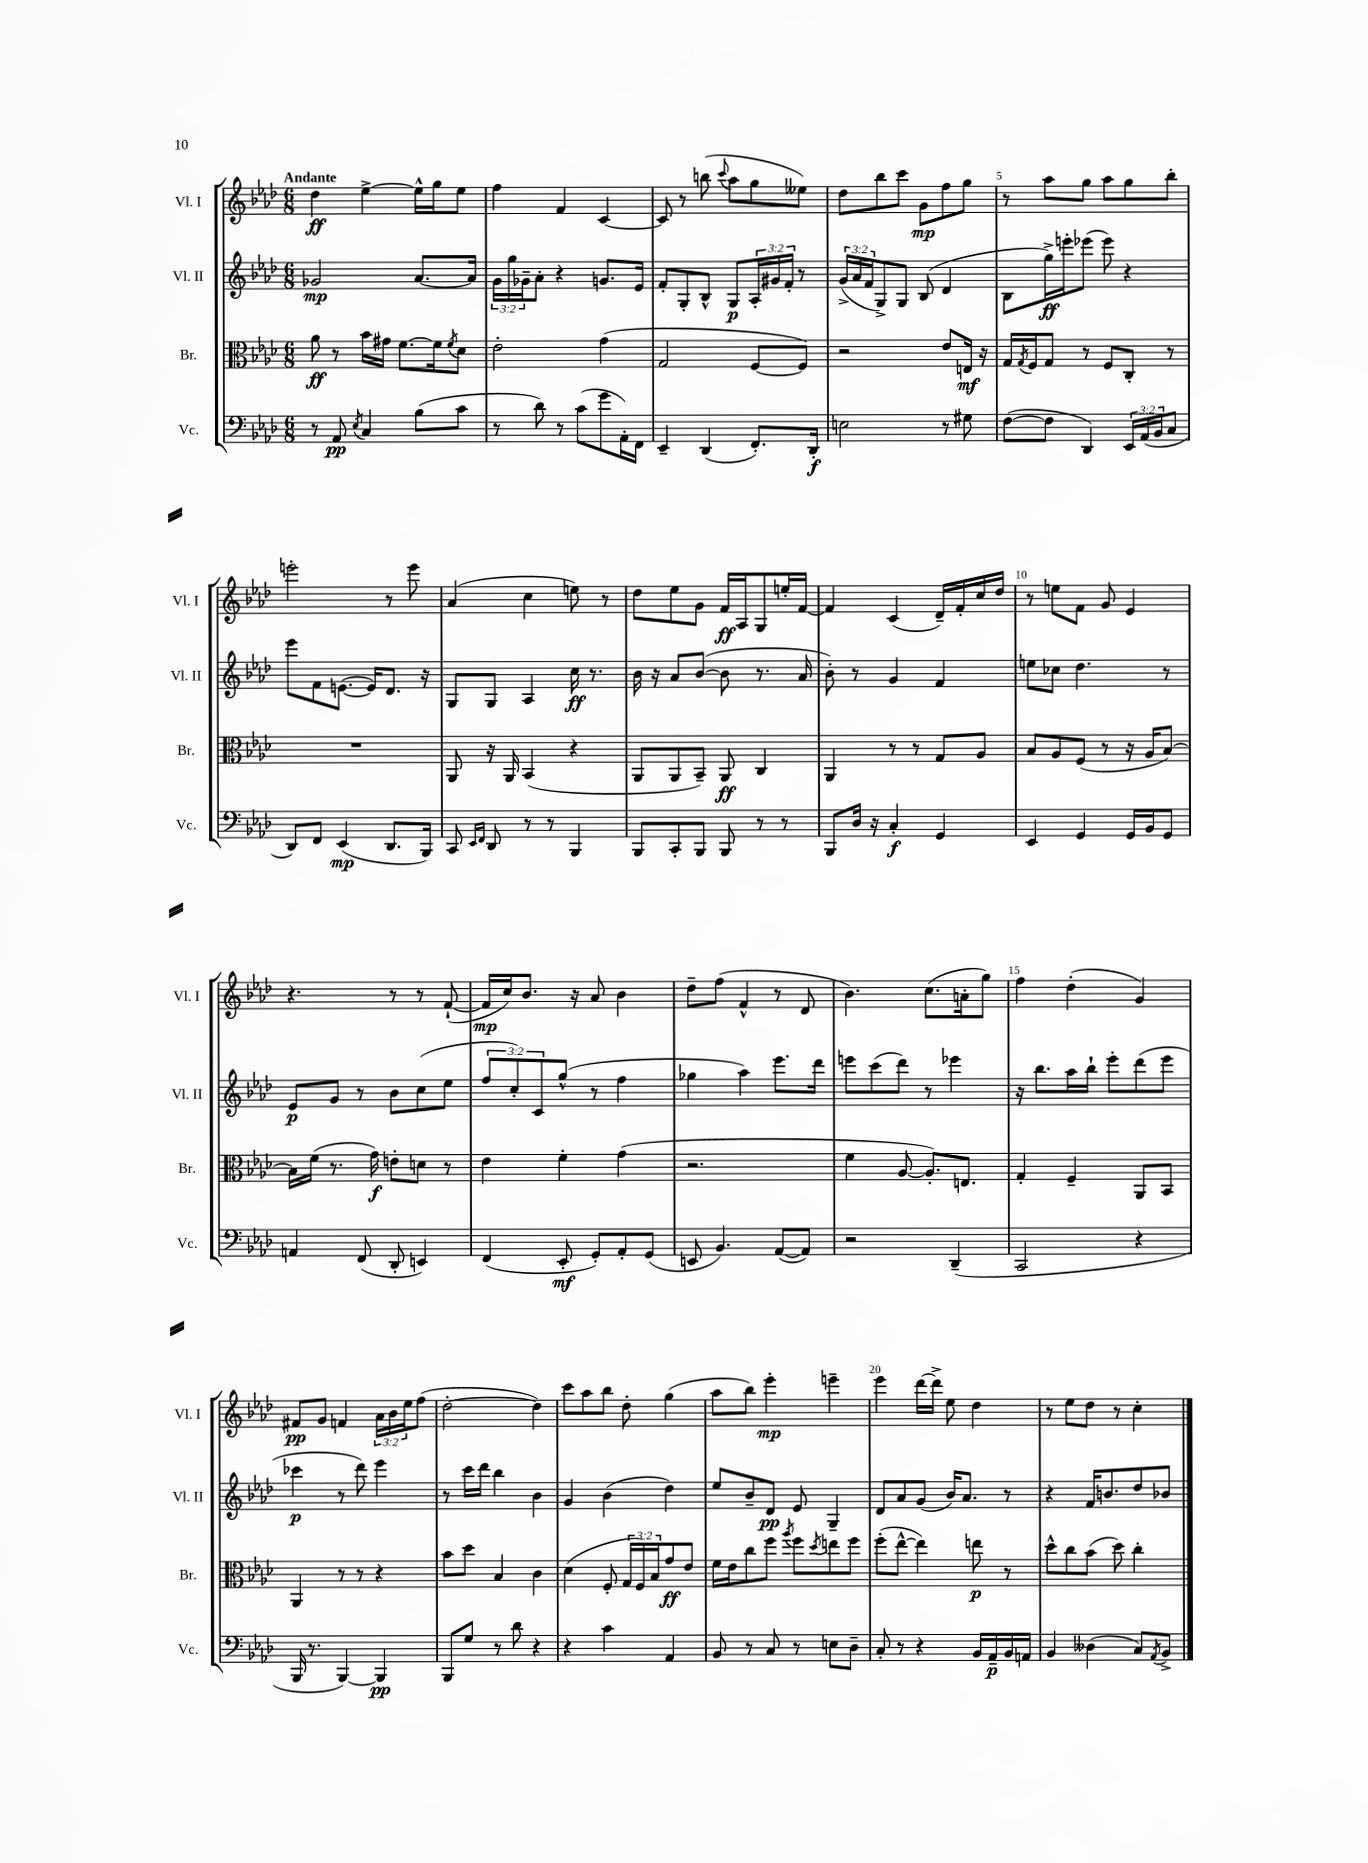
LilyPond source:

<<
\new StaffGroup <<
\new Staff = "s0" \with { instrumentName = "Vl. I" shortInstrumentName = "Vl. I" } {
    \clef treble \key aes \major \numericTimeSignature \time 6/8 \override Staff.TupletNumber.text = #tuplet-number::calc-fraction-text \tempo "Andante"
    des''4\ff ees''4~-> ees''16-^ g''16 ees''8 |
    f''4 f'4 c'4~ |
    c'8 r8 b''8( \appoggiatura { c'''8 } aes''8 g''8 eeses''8) |
    des''8 bes''8 c'''8 g'8\mp f''8 g''8 |
    r8 aes''8 g''8 aes''8 g''8 bes''8-. |
    e'''2-. r8 e'''8 |
    aes'4( c''4 e''8) r8 |
    des''8 ees''8 g'8 f'16\ff aes16 g8 e''16-. f'16~ |
    f'4 c'4( des'16--) f'16-. c''16 des''16 |
    r8 e''8 f'8 g'8 ees'4 |
    r4. r8 r8 f'8~-!( |
    f'16\mp c''16) bes'8. r16 aes'8 bes'4 |
    des''8-- f''8( f'4-^ r8 des'8 |
    bes'4.) c''8.( a'16-. g''8) |
    f''4 des''4-.( g'4) |
    fis'8\pp g'8 f'4 \tuplet 3/2 { aes'16 bes'16 ees''16 } f''8( |
    des''2~-. des''4) |
    c'''8 aes''8 bes''8 des''8-. g''4( |
    aes''8 bes''8) ees'''4-.\mp e'''4-- |
    ees'''4 des'''16~ des'''16-> ees''8 des''4 |
    r8 ees''8 des''8 r8 c''4-. \bar "|." |
}
\new Staff = "s1" \with { instrumentName = "Vl. II" shortInstrumentName = "Vl. II" } {
    \clef treble \key aes \major \numericTimeSignature \time 6/8 \override Staff.TupletNumber.text = #tuplet-number::calc-fraction-text
    ges'2\mp aes'8.~ aes'16 |
    \tuplet 3/2 { g'16 g''16 ges'16-- } aes'8-. r4 g'8. ees'16 |
    f'8-. g8-. bes8-^ g8\p \tuplet 3/2 { aes16-. gis'16 f'16-. } r8 |
    \tuplet 3/2 { g'16->( aes'16 f'16 } g8->) g8 bes8( des'4 |
    bes8 g''16->\ff) e'''16-. ees'''8( ees'''8) r4 |
    ees'''8 f'8 e'8.~( e'16) des'8. r16 |
    g8 g8 aes4 c''16\ff r8. |
    bes'16 r16 aes'8 bes'8~( bes'8 r8. aes'16 |
    bes'8-.) r8 g'4 f'4 |
    e''8 ces''8 des''4. r8 |
    ees'8\p g'8 r8 bes'8 c''8( ees''8 |
    \tuplet 3/2 { f''8 c''8-.) c'8 } g''8-^( r8 f''4 |
    ges''4 aes''4) ees'''8. des'''16 |
    e'''8 c'''8( des'''8) r8 ees'''4 |
    r16 bes''8. aes''16 bes''16-! ees'''8-. des'''8( ees'''8 |
    ces'''4\p r8 des'''8) ees'''4 |
    r8 c'''16 des'''16 bes''4 bes'4 |
    g'4 bes'4( des''4) |
    ees''8 bes'8-- des'8\pp ees'8 g4-- |
    des'8 aes'8 g'8( bes'16) aes'8. r8 |
    r4 f'16 b'8. des''8 bes'8 \bar "|." |
}
\new Staff = "s2" \with { instrumentName = "Br." shortInstrumentName = "Br." } {
    \clef alto \key aes \major \numericTimeSignature \time 6/8 \override Staff.TupletNumber.text = #tuplet-number::calc-fraction-text
    aes'8\ff r8 bes'16 gis'16 f'8.~ f'16 \acciaccatura { f'8 } des'8 |
    ees'2-. g'4( |
    g2 f8~ f8) |
    r2 ees'8 e16\mf r16 |
    g16 \acciaccatura { g8 } f16 g8 r8 f8 c8-. r8 |
    R2. |
    aes,8 r16 aes,16 bes,4( r4 |
    aes,8 aes,8 bes,8--) aes,8\ff c4 |
    aes,4 r8 r8 g8 aes8 |
    bes8 aes8 f8( r8 r16 aes16 bes8~) |
    bes16 f'16( r8. g'16\f) e'8-. d'8 r8 |
    ees'4 f'4-. g'4( |
    r2. |
    f'4 aes8~ aes8.-.) e8. |
    g4-. f4-- aes,8 bes,8 |
    aes,4 r8 r8 r4 |
    bes'8 des''8 bes4 c'4 |
    des'4( f8-. \tuplet 3/2 { g16 f16) bes16 } g'8\ff ees'8 |
    f'16 ees'16 c''8 f''8 \acciaccatura { aes''8 } f''8 \acciaccatura { des''8 } e''8 f''8 |
    f''8-.( ees''8~-^ ees''4) e''8\p r8 |
    des''8-^ c''8 bes'8( des''8) c''4-. \bar "|." |
}
\new Staff = "s3" \with { instrumentName = "Vc." shortInstrumentName = "Vc." } {
    \clef bass \key aes \major \numericTimeSignature \time 6/8 \override Staff.TupletNumber.text = #tuplet-number::calc-fraction-text
    r8 aes,8\pp \acciaccatura { ees8 } c4 bes8( c'8 |
    r8 des'8) r8 c'8( g'8 aes,16-.) f,16 |
    ees,4-- des,4( f,8.-.) des,16-.\f |
    e2 r8 gis8 |
    f8~( f8 des,4) \tuplet 3/2 { ees,16 aes,16( bes,16 } c8 |
    des,8) f,8 ees,4\mp( des,8. bes,,16) |
    c,8 \grace { ees,16 f,16 } des,8 r8 r8 bes,,4 |
    bes,,8 c,8-. bes,,8 bes,,8 r8 r8 |
    bes,,8 des16 r16 c4-.\f g,4 |
    ees,4 g,4 g,16 bes,16 g,8 |
    a,4 f,8( des,8-. e,4) |
    f,4( ees,8-.\mf g,8-.) aes,8-. g,8( |
    e,8 bes,4.) aes,8~( aes,8) |
    r2 des,4--( |
    c,2 r4 |
    bes,,16 r8. bes,,4~) bes,,4\pp |
    bes,,8 g8 r8 des'8 r4 |
    r4 c'4 aes,4 |
    bes,8 r8 c8 r8 e8 des8-- |
    c8-. r8 r4 bes,16 aes,16--\p bes,16 a,16 |
    bes,4 deses4( c8) \acciaccatura { aes,8 } bes,8-> \bar "|." |
}
>>
>>
\layout { \context { \Score \override BarNumber.break-visibility = ##(#f #t #t) barNumberVisibility = #(every-nth-bar-number-visible 5) } }
